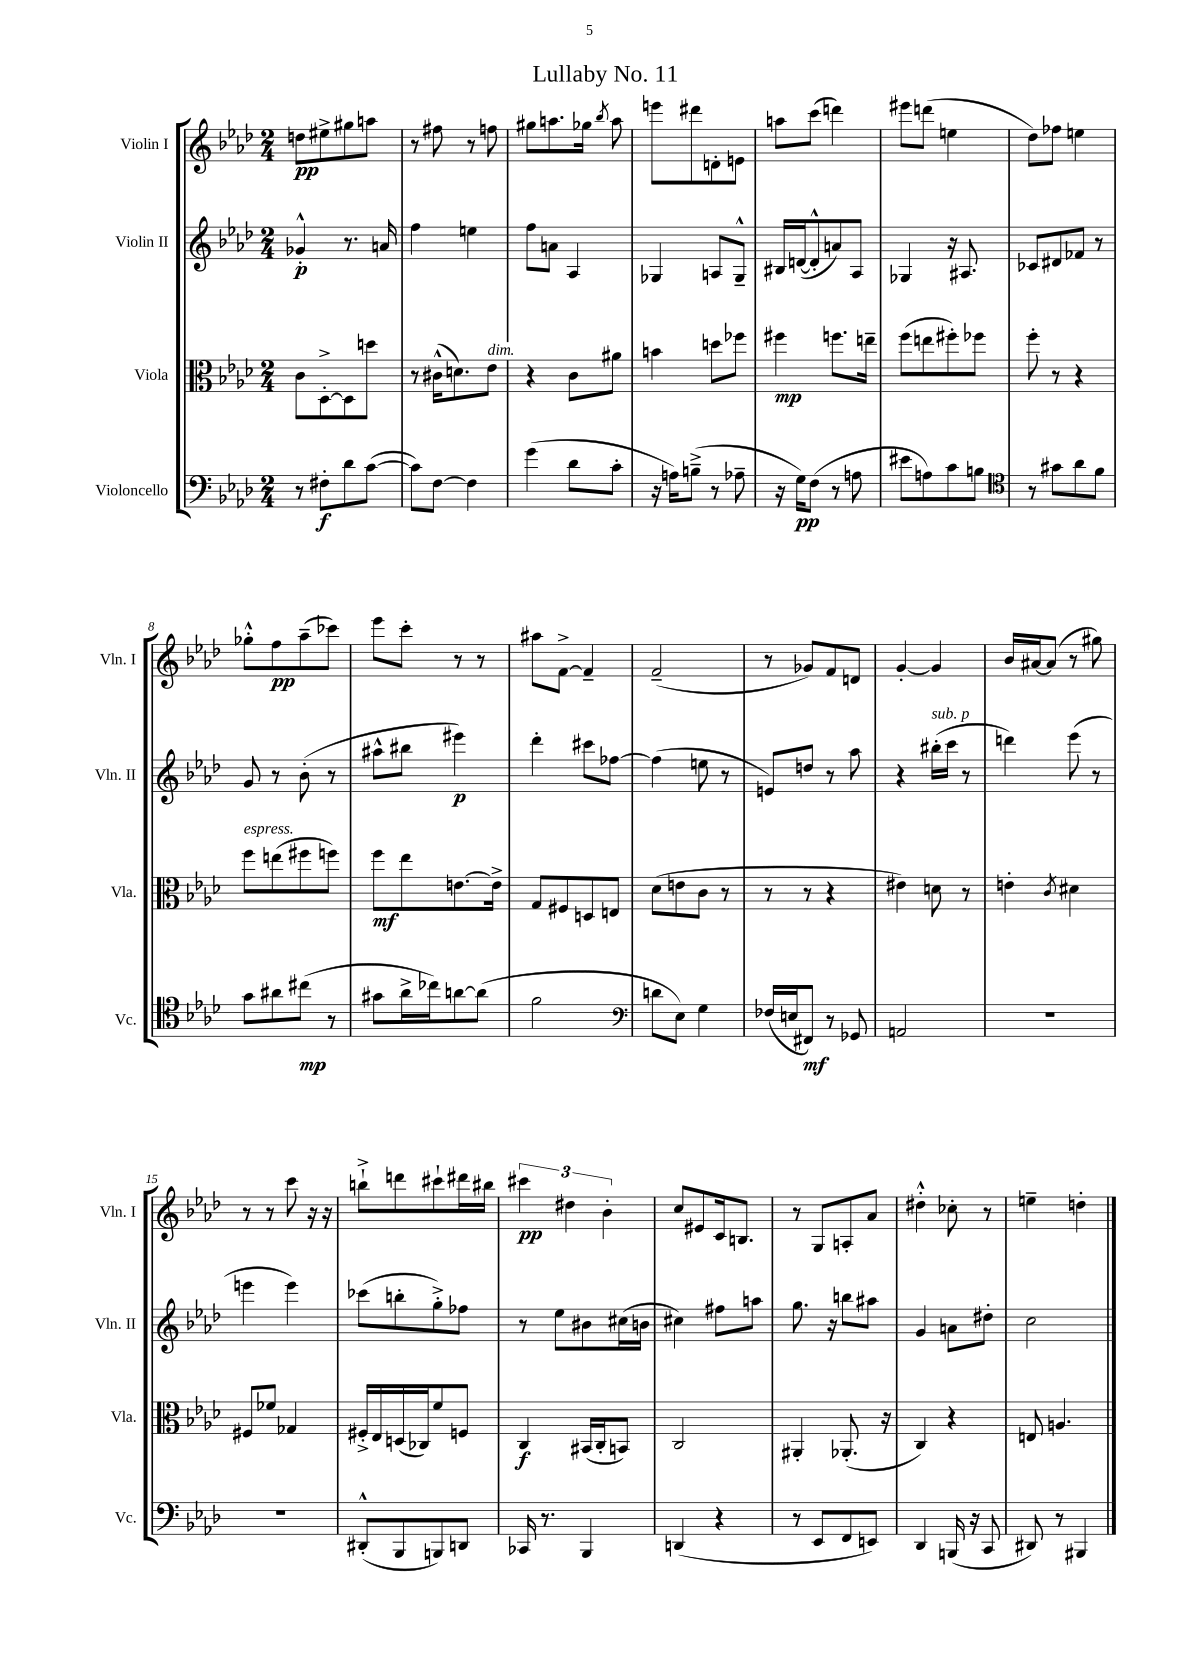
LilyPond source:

\header { title = "Lullaby No. 11" }
<<
\new StaffGroup <<
\new Staff = "s0" \with { instrumentName = "Violin I" shortInstrumentName = "Vln. I" } {
    \clef treble \key aes \major \numericTimeSignature \time 2/4
    \autoBeamOff d''8[\pp eis''8-> gis''8 a''8] |
    r8 fis''8 r8 f''8 |
    gis''8[ a''8. ges''16] \acciaccatura { bes''8 } a''8 |
    e'''8[ dis'''8 d'8-. e'8] |
    a''8[ c'''8]( d'''4) |
    eis'''8[ d'''8]( e''4 |
    des''8[) fes''8] e''4 |
    ges''8[-.-^ f''8\pp aes''8--( ces'''8]) |
    ees'''8[ c'''8]-. r8 r8 |
    ais''8[ f'8]~-> f'4-- |
    f'2--( |
    r8 ges'8[) f'8 d'8] |
    g'4~-. g'4 |
    bes'16[ ais'16~ ais'8]( r8 gis''8) |
    r8 r8 c'''8 r16 r16 |
    b''8[-!-> d'''8 cis'''8-! dis'''16 bis''16] |
    \tuplet 3/2 { cis'''4\pp dis''4 bes'4-. } |
    c''8[ eis'8 c'16 b8.] |
    r8 g8[ a8-. aes'8] |
    dis''4-.-^ ces''8-. r8 |
    e''4-- d''4-. \bar "|." |
}
\new Staff = "s1" \with { instrumentName = "Violin II" shortInstrumentName = "Vln. II" } {
    \clef treble \key aes \major \numericTimeSignature \time 2/4
    \autoBeamOff ges'4-.-^\p r8. a'16 |
    f''4 e''4 |
    f''8[ a'8] aes4 |
    ges4 a8[ ges8]---^ |
    bis16[ d'16~( d'8-.-^ a'8) aes8] |
    ges4 r16 ais8. |
    ces'8[ dis'8 fes'8] r8 |
    g'8 r8 bes'8-.( r8 |
    ais''8[-^ bis''8] eis'''4\p) |
    des'''4-. cis'''8[ fes''8]~ |
    fes''4( e''8 r8 |
    e'8[) d''8] r8 aes''8 |
    r4 bis''16[-.^\markup { \italic "sub. p" }( c'''16] r8 |
    d'''4) ees'''8( r8 |
    e'''4 e'''4) |
    ces'''8[( b''8-. g''8-.->) fes''8] |
    r8 ees''8[ bis'8 cis''16( b'16] |
    cis''4) fis''8[ a''8] |
    g''8. r16 b''8[ ais''8] |
    g'4 a'8[ dis''8]-. |
    c''2 \bar "|." |
}
\new Staff = "s2" \with { instrumentName = "Viola" shortInstrumentName = "Vla." } {
    \clef alto \key aes \major \numericTimeSignature \time 2/4
    \autoBeamOff c'8[ des8~-.-> des8 d''8] |
    r8 cis'16[-^( d'8.) ees'8]^\markup { \italic "dim." } |
    r4 c'8[ ais'8] |
    b'4 d''8[ fes''8] |
    fis''4\mp f''8.[ e''16]-- |
    f''8[( e''8 fis''8-.) fes''8] |
    f''8-. r8 r4 |
    f''8[^\markup { \italic "espress." } e''8( fis''8 f''8]) |
    f''8[\mf ees''8 e'8.~ e'16]-> |
    g8[ fis8 d8 e8] |
    des'8[( e'8 c'8] r8 |
    r8 r8 r4 |
    eis'4) d'8 r8 |
    e'4-. \acciaccatura { c'8 } dis'4 |
    fis8[ fes'8] ges4 |
    fis16[-.-> ees16 d16( ces16) f'8 f8] |
    c4\f bis,16[( c16-. b,8]) |
    c2 |
    ais,4-. aes,8.-.( r16 |
    c4) r4 |
    e8 a4. \bar "|." |
}
\new Staff = "s3" \with { instrumentName = "Violoncello" shortInstrumentName = "Vc." } {
    \clef bass \key aes \major \numericTimeSignature \time 2/4
    \autoBeamOff r8 fis8[-.\f des'8 c'8]~( |
    c'8[) f8]~ f4 |
    g'4( des'8[ c'8]-. |
    r16 a16[) b8]--->( r8 aes8-- |
    r16 g16[\pp) f8]( r8 a8 |
    eis'8[ a8) c'8 b8] |
    \clef tenor r8 gis'8[ aes'8 f'8] |
    g'8[ ais'8 cis''8]\mp( r8 |
    gis'8[ aes'16-> ces''16) a'8~ a'8]( |
    f'2 |
    \clef bass d'8[ ees8]) g4 |
    fes16[( e16 fis,8]\mf) r8 ges,8 |
    a,2 |
    R2 |
    r2 |
    dis,8[-.-^( bes,,8 b,,8) d,8] |
    ces,16 r8. bes,,4 |
    d,4( r4 |
    r8 ees,8[ f,8 e,8]) |
    des,4 b,,16( r16 c,8 |
    dis,8) r8 bis,,4 \bar "|." |
}
>>
>>
